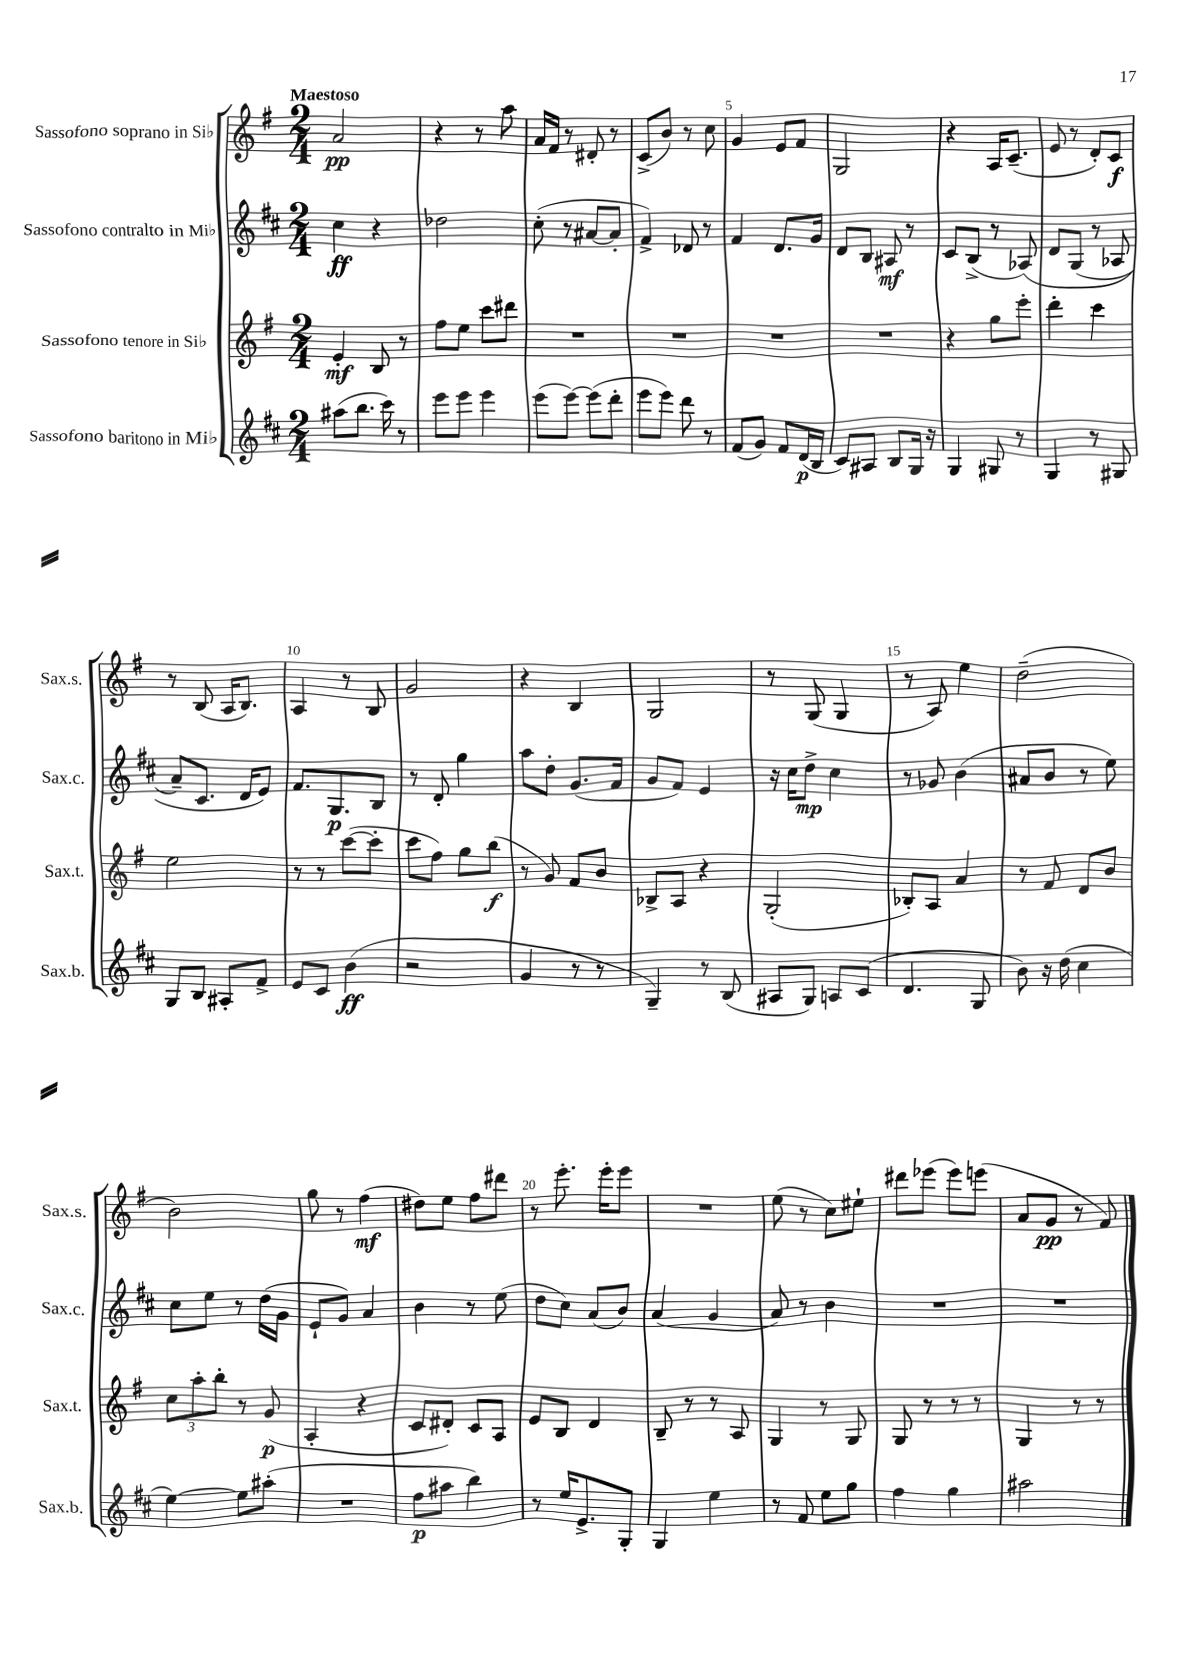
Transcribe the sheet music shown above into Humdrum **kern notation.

**kern	**kern	**kern	**kern
*staff4	*staff3	*staff2	*staff1
*clefG2	*clefG2	*clefG2	*clefG2
*k[f#c#]	*k[f#]	*k[f#c#]	*k[f#]
*M2/4	*M2/4	*M2/4	*M2/4
(8aa#	4e'	4cc#	2a
8.bb	.	.	.
.	8B	4r	.
16ccc#)	.	.	.
8r	8r	.	.
=	=	=	=
8eee	8ff#	2dd-	4r
8eee	8ee	.	.
4eee	8ccc	.	8r
.	8ddd#	.	8aa
=	=	=	=
(8eee	2r	(8cc#'	16a
.	.	.	16f#
[8eee)	.	8r	8r
(8eee]	.	[8a#	8d#'
8ddd'	.	8a#']	8r
=	=	=	=
8eee	2r	4f#^)	(8c^
8eee)	.	.	8b)
8ddd	.	8d-	8r
8r	.	8r	8cc
=	=	=	=
(8f#	2r	4f#	4g
8g)	.	.	.
8f#	.	8.d	8e
(16d	.	.	8f#
16B	.	16g	.
=	=	=	=
8c#)	2r	8d	2G
8A#	.	8B	.
8B	.	8A#	.
16G	.	8r	.
16r	.	.	.
=	=	=	=
4G	4r	8c#	4r
.	.	(8B^	.
8G#	8gg	8r	16A
.	.	.	(8.c~
8r	8eee'	&(8A-)	.
=	=	=	=
4G	4ddd'	8d	8e
.	.	(8G	8r
8r	4ccc	8r	8d')
8G#	.	8A-	8c
=	=	=	=
8G	2ee	8a~)	8r
8B	.	8.c#	(8B
8A#'	.	.	16A
.	.	16d	8.B)
8f#^	.	8e&)	.
=	=	=	=
8e	8r	8.f#	4A
8c#	8r	.	.
.	.	8.G	.
(4b	([8ccc	.	8r
.	8ccc']	8B	8B
=	=	=	=
2r	8ccc	8r	2g
.	8ff#)	8d'	.
.	8gg	4gg	.
.	(8bb	.	.
=	=	=	=
4g	8r	8aa	4r
.	8g)	8dd'	.
8r	8f#	(8.g	4B
8r	8b	.	.
.	.	16f#	.
=	=	=	=
4G~)	8B-^	8g	2G
.	8A	8f#)	.
8r	4r	4e	.
(8B	.	.	.
=	=	=	=
8A#	(2G'	16r	8r
.	.	16cc#	.
8G)	.	8dd^	(8G
8A	.	4cc#	4G
(8c#	.	.	.
=	=	=	=
4.d	8B-')	8r	8r
.	8A	8g-	8A)
.	4a	(4b	4ee
8G	.	.	.
=	=	=	=
8b)	8r	8a#	(2dd~
16r	8f#	8b	.
(16dd	.	.	.
4cc#	8d	8r	.
.	8b	8ee)	.
=	=	=	=
[4ee)	12cc	8cc#	2b)
.	12aa'	.	.
.	.	8ee	.
.	12bb'	.	.
8ee]	8r	8r	.
(8aa#'	(8g	(16dd	.
.	.	16g	.
=	=	=	=
2r	4A'	8e`	8gg
.	.	8g)	8r
.	4r	4a	(4ff#
=	=	=	=
8ff#	8c	4b	8dd#)
8aa#	8d#')	.	8ee
4bb)	8c	8r	8ff#
.	8A	(8ee	8ddd#
=	=	=	=
8r	8e	8dd	8r
16ee	8B	8cc#)	8.eee'
8.e^	.	.	.
.	4d	(8a	.
.	.	.	16eee'
8G'	.	8b)	8eee
=	=	=	=
4G	8B~	(4a	2r
.	8r	.	.
4ee	8r	4g	.
.	8A	.	.
=	=	=	=
8r	4G	8a)	(8ee
8f#	.	8r	8r
8ee	8r	4b	8cc)
8gg	8G	.	8ee#`
=	=	=	=
4ff#	8G	2r	8ddd#
.	8r	.	(8eee-
4gg	8r	.	8eee-)
.	8r	.	(8eee
=	=	=	=
2aa#	4G	2r	8a
.	.	.	8g
.	8r	.	8r
.	8r	.	8f#)
==	==	==	==
*-	*-	*-	*-
